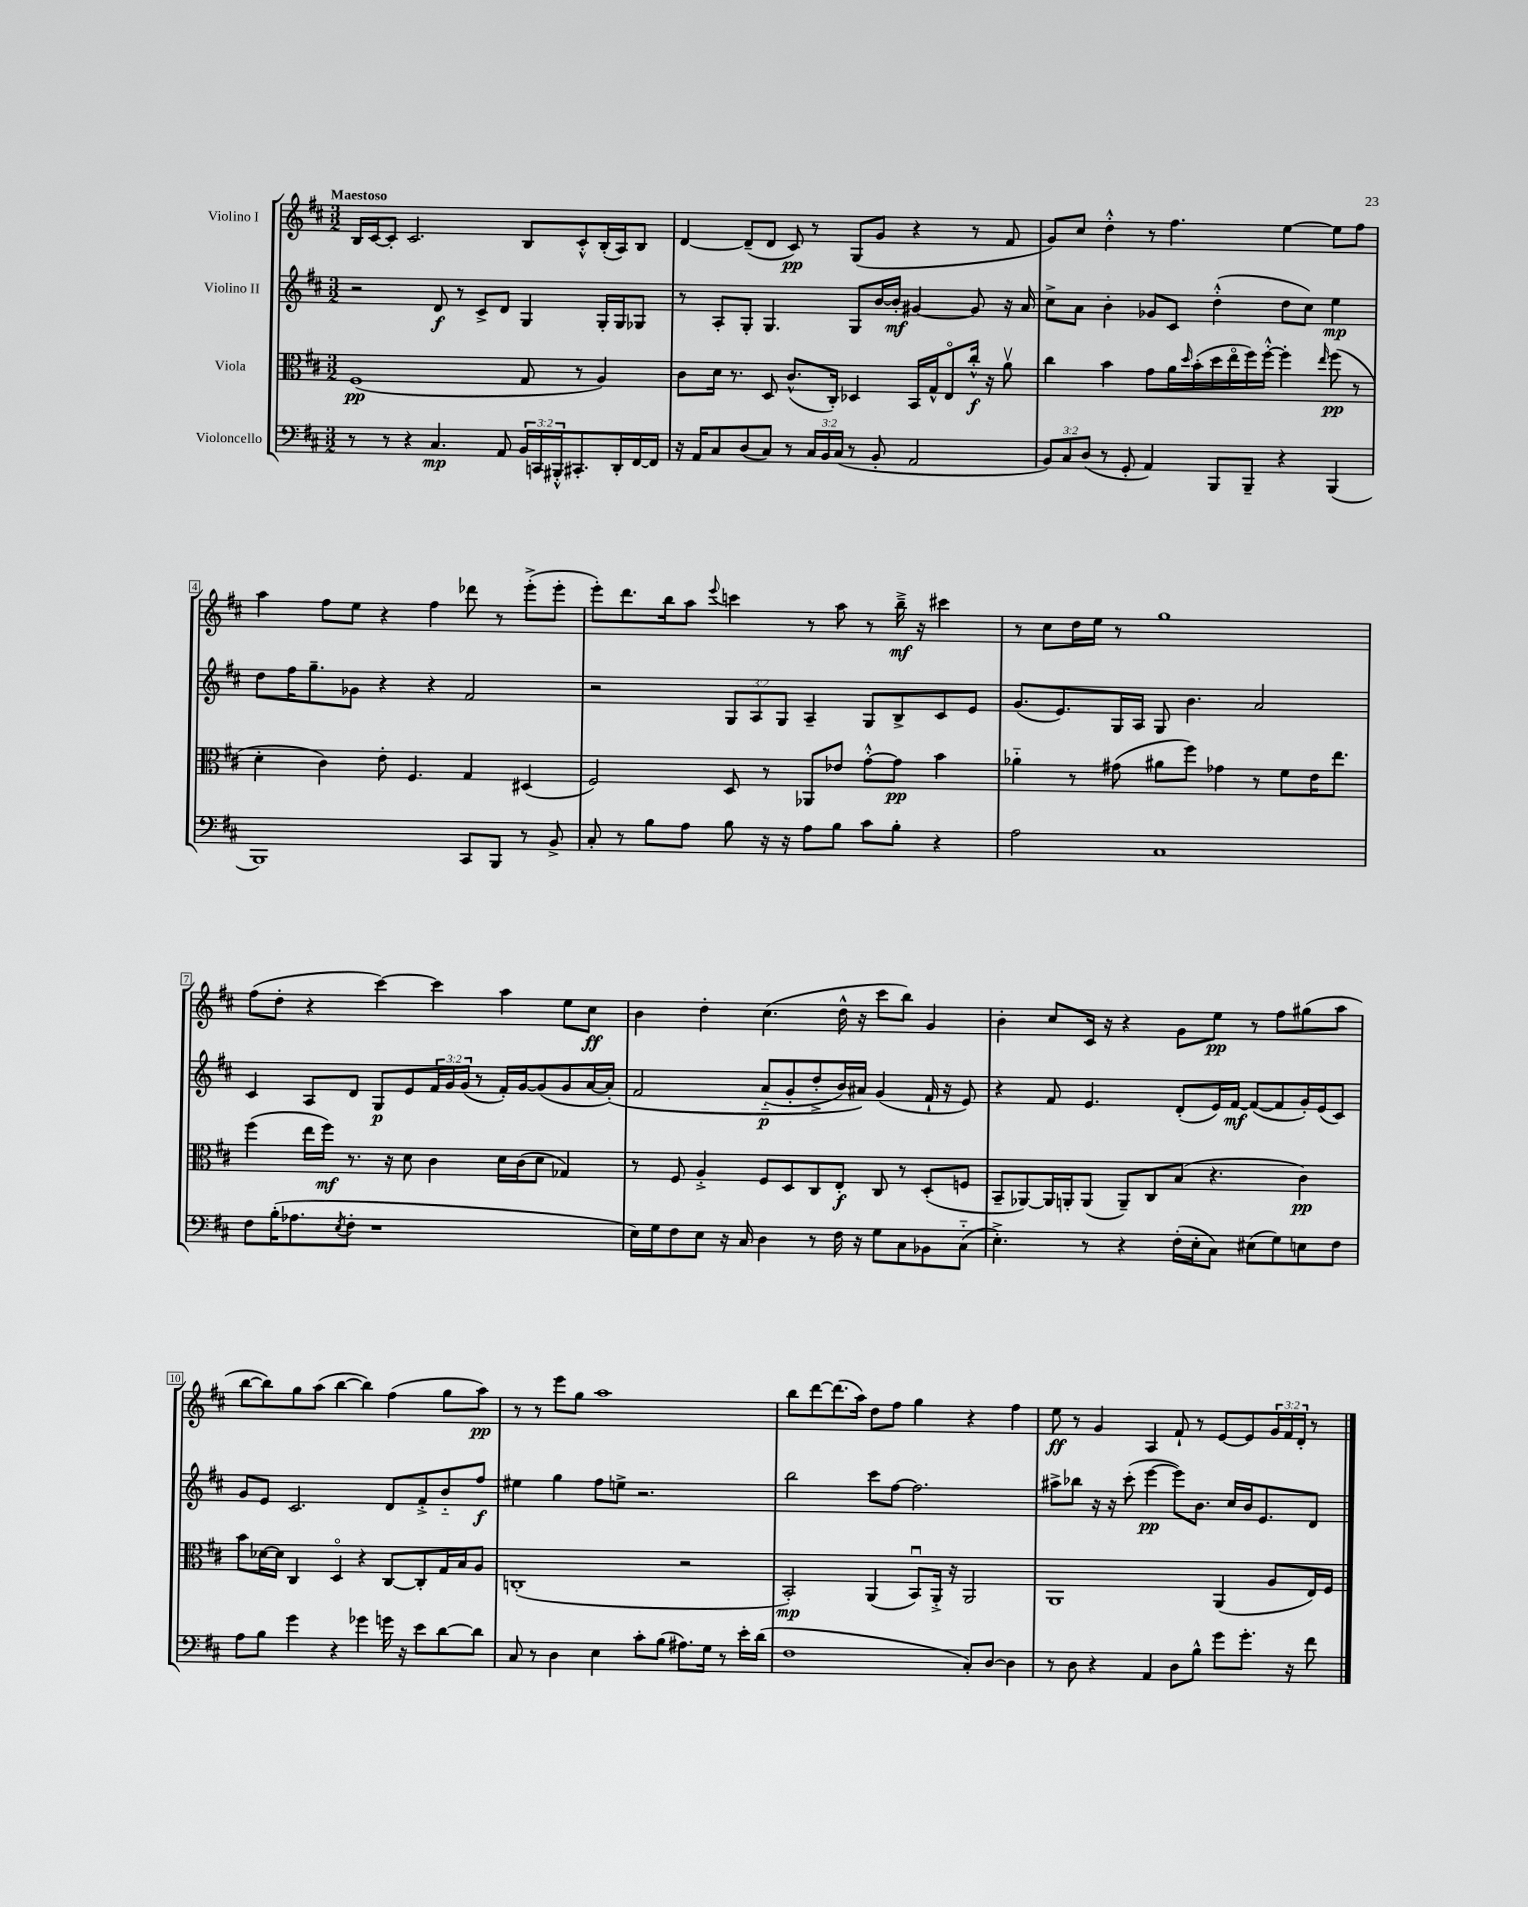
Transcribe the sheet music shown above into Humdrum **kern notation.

**kern	**kern	**kern	**kern
*staff4	*staff3	*staff2	*staff1
*clefF4	*clefC3	*clefG2	*clefG2
*k[f#c#]	*k[f#c#]	*k[f#c#]	*k[f#c#]
*M3/2	*M3/2	*M3/2	*M3/2
8r	(1F#	2r	16B/LL
.	.	.	[16c#/J
8r	.	.	8c#'/]J
4r	.	.	2.c#/
4.C#/	.	8d/	.
.	.	8r	.
.	.	8c#^/L	.
8AA/	.	8d/J	.
24BB/LL	8G/	4G/	8B/L
24CC/	.	.	.
24BBB#'^^/J	.	.	.
8.CC#'/	8r	.	8c#'^^/
.	4A/)	16G'/LL	(16B'/L
16DD'/L	.	16G/J	16A/J)
[16FF#/	.	8G-/J	8B/J
16FF#/]JJ	.	.	.
=	=	=	=
16r	8c#\L	8r	[4d/
16AA/LK	.	.	.
8C#/	16d\Jk	8A'/L	.
.	8.r	.	.
(8D/	.	8G'/J	(8d~/]L
8C#/J)	8D/	4.G/	8d/J
8r	(8.c#^^/L	.	8c#/)
24C#/LL	.	.	8r
24BB/	.	.	.
.	16C#'/Jk)	.	.
(24C#/JJ	.	.	.
8r	4D-/	8G/L	(8G/L
8BB'/	.	[16b/L	8g/J
.	.	16b'/]JJ	.
2AA/	16BB/LL	[4g#/	4r
.	16G^^/J	.	.
.	8Eo/	.	.
.	16cc#'^^/Jk	8g#/]	8r
.	16r	.	.
.	8av\	16r	8f#/
.	.	16a/	.
=	=	=	=
12BB/L)	4cc#\	8cc#^\L	8g/L)
12C#/	.	.	.
.	.	8a\J	8cc#/J
(12D/J	.	.	.
8r	4b\	4b'\	4dd'^^\
8GG'/	.	.	.
4AA/)	8g\L	8g-/L	8r
.	16a\L	8c#/J	4.ff#\
.	16qqdd/	.	.
.	(16b'\	.	.
8BBB/L	16dd\	(4dd'^^\	.
.	16eeo\	.	.
8BBB~/J	16ff#\)	.	.
.	[16ff#'^^\JJ	.	.
4r	4ff#'\]	8dd\L	[4ee\
.	.	8cc#\J)	.
.	16qqee/	.	.
(4BBB/	(8ff#\	4ee\	8ee\]L
.	8r	.	8ff#\J
=	=	=	=
1BBB)	4d'\	8dd\L	4aa\
.	.	16ff#\K	.
.	.	8.gg~\	.
.	4c#\)	.	8ff#\L
.	.	8g-\J	8ee\J
.	8e'\	4r	4r
.	4.F#/	.	.
.	.	4r	4ff#\
8CC#/L	4G/	2f#/	8ddd-\
8BBB/J	.	.	8r
8r	(4D#/	.	(8eee'^\L
8BB^/	.	.	8eee'\J
=	=	=	=
8C#'/	2F#/)	2r	8eee'\L)
8r	.	.	8.ddd\
8B\L	.	.	.
.	.	.	16bb\k
8A\J	.	.	8aa\J
.	.	.	8qqeee/
8B\	8D/	12G/L	4ccc\
.	.	12A/	.
16r	8r	.	.
.	.	12G/J	.
16r	.	.	.
8A\L	8AA-/L	4A~/	8r
8B\J	8e-/J	.	8aa\
8c#\L	[8g'^^\L	8G/L	8r
8B'\J	8g\]J	8B^/	16bb~^\
.	.	.	16r
4r	4b\	8c#/	4ccc#\
.	.	8e/J	.
=	=	=	=
2A\	4a-'~\	(8.g/L	8r
.	.	.	8cc#\L
.	.	8.e/)	.
.	8r	.	16dd\L
.	.	.	16ee\JJ
.	(8g#\	16G/L	8r
.	.	16A/JJ	.
1C#	8a#\L	8G/	1gg
.	8ff#\J)	4.b\	.
.	4g-\	.	.
.	8r	2a/	.
.	8f#\L	.	.
.	16e\K	.	.
.	8.ee\J	.	.
=	=	=	=
8F#\L	(4ff#\	4c#/	(8ff#\L
(16B'\K	.	.	8dd'\J
8.A-\	.	.	.
.	16ee\LL	8A/L	4r
.	16ff#\JJ)	.	.
8qE/	.	.	.
8F#'\J	8.r	8d/J	.
1r	.	8G/L	[4ccc#\)
.	16r	.	.
.	8d\	8e/	.
.	4c#\	24f#/L	4ccc#\]
.	.	24g/	.
.	.	(24g/JJ	.
.	.	8r	.
.	16d\LL	16f#'/LL)	4aa\
.	(16c#\J	[16g/J	.
.	8d\J	(8g/]	.
.	4G-/)	8g/	8ee\L
.	.	[16a/L	8cc#\J
.	.	&(16a'/]JJ)	.
=	=	=	=
16E\LL)	8r	2f#/	4b\
16G\J	.	.	.
8F#\	8F#/	.	.
8E\J	4A'^/	.	4dd'\
16r	.	.	.
16C#/	.	.	.
4D\	8F#/L	(8a'~/L	(4.cc#\
.	8D/	8g'/	.
8r	8C#/	8dd'^/	.
16F#\	8E'/J	16b/L)	16dd^^\
16r	.	16a#/JJ&)	16r
8G\L	8C#/	(4g/	8ccc#\L
8C#\	8r	.	8bb\J)
8BB-\	(8D'/L	16f#`/	4g/
.	.	16r	.
(8C#'~\J	8F/J	8e/)	.
=	=	=	=
4.E'^\)	8BB~/L	4r	4b'\
.	[8AA-/)	.	.
.	16AA-/]L	8f#/	8cc#/L
.	16AA'/J	.	.
8r	(8AA/J	4.e/	16c#/Jk
.	.	.	16r
4r	8AA~/L)	.	4r
.	8C#/	.	.
(16F#'\LL	(8B/J	(8d'/L	8g\L
16E'\J	.	.	.
8C#\J)	4.r	16e/L)	8ee\J
.	.	[16f#/JJ	.
(8E#\L	.	(8f#/_L	8r
8G\)	.	8f#/]	8ff#\L
8E\	4c#\)	16g'/L)	(8gg#\
.	.	(16e/J	.
8F#\J	.	8c#/J)	8aa\J
=	=	=	=
8A\L	8b\L	8g/L	[8bb\L
8B\J	[16d-\L	8e/J	8bb\])
.	16d-\]JJ	.	.
4g\	4C#/	2.c#/	8gg\
.	.	.	(8aa\J
4r	4Do/	.	[4bb\
4g-\	4r	.	4bb\])
16g\	[8C#/L	8d/L	(4ff#\
16r	.	.	.
8e\L	8C#'/]	8f#'^/	.
[8d\	16G/L	8b'~/	8gg\L
.	16B/J	.	.
8d\]J	8A/J	8ff#/J	8aa\J)
=	=	=	=
8C#/	(1C'	4ee#\	8r
8r	.	.	8r
4D\	.	4gg\	8eee\L
.	.	.	8gg\J
4E\	.	8ff#\L	1aa
.	.	8ee^\J	.
8c#'\L	.	2.r	.
(8B\J	.	.	.
8.A#\L)	2r	.	.
16G\Jk	.	.	.
8r	.	.	.
16e'\LL	.	.	.
(16d\JJ	.	.	.
=	=	=	=
1F#	2BB'/)	2bb\	8bb\L
.	.	.	[8ddd\
.	.	.	(8.ddd\]
.	.	.	16aa\Jk)
.	(4AA/	8ccc#\L	8dd\L
.	.	[8ff#\J	8ff#\J
.	8BBu/L)	2.ff#\]	4gg\
.	16AA'^/Jk	.	.
.	16r	.	.
8C#'/L)	2AA/	.	4r
[8D/J	.	.	.
4D\]	.	.	4ff#\
=	=	=	=
8r	1AA	8aa#^\L	8ee\
8D\	.	8bb-\J	8r
4r	.	16r	4g/
.	.	16r	.
.	.	(8ccc#'\	.
4AA/	.	[4eee\	4A/
8D\L	.	8eee\]L)	8f#`/
8B^^\J	.	8.b\J	8r
8g\L	(4AA/	.	[8e/L
.	.	16cc#/LL	.
8.g'\J	.	16b/J	8e/]
.	.	8.e/	.
.	8A/L	.	24g/L
.	.	.	24f#/
16r	.	.	.
.	.	.	24d'/JJ
8f#\	16E/L)	8d/J	8r
.	16F#/JJ	.	.
==	==	==	==
*-	*-	*-	*-
